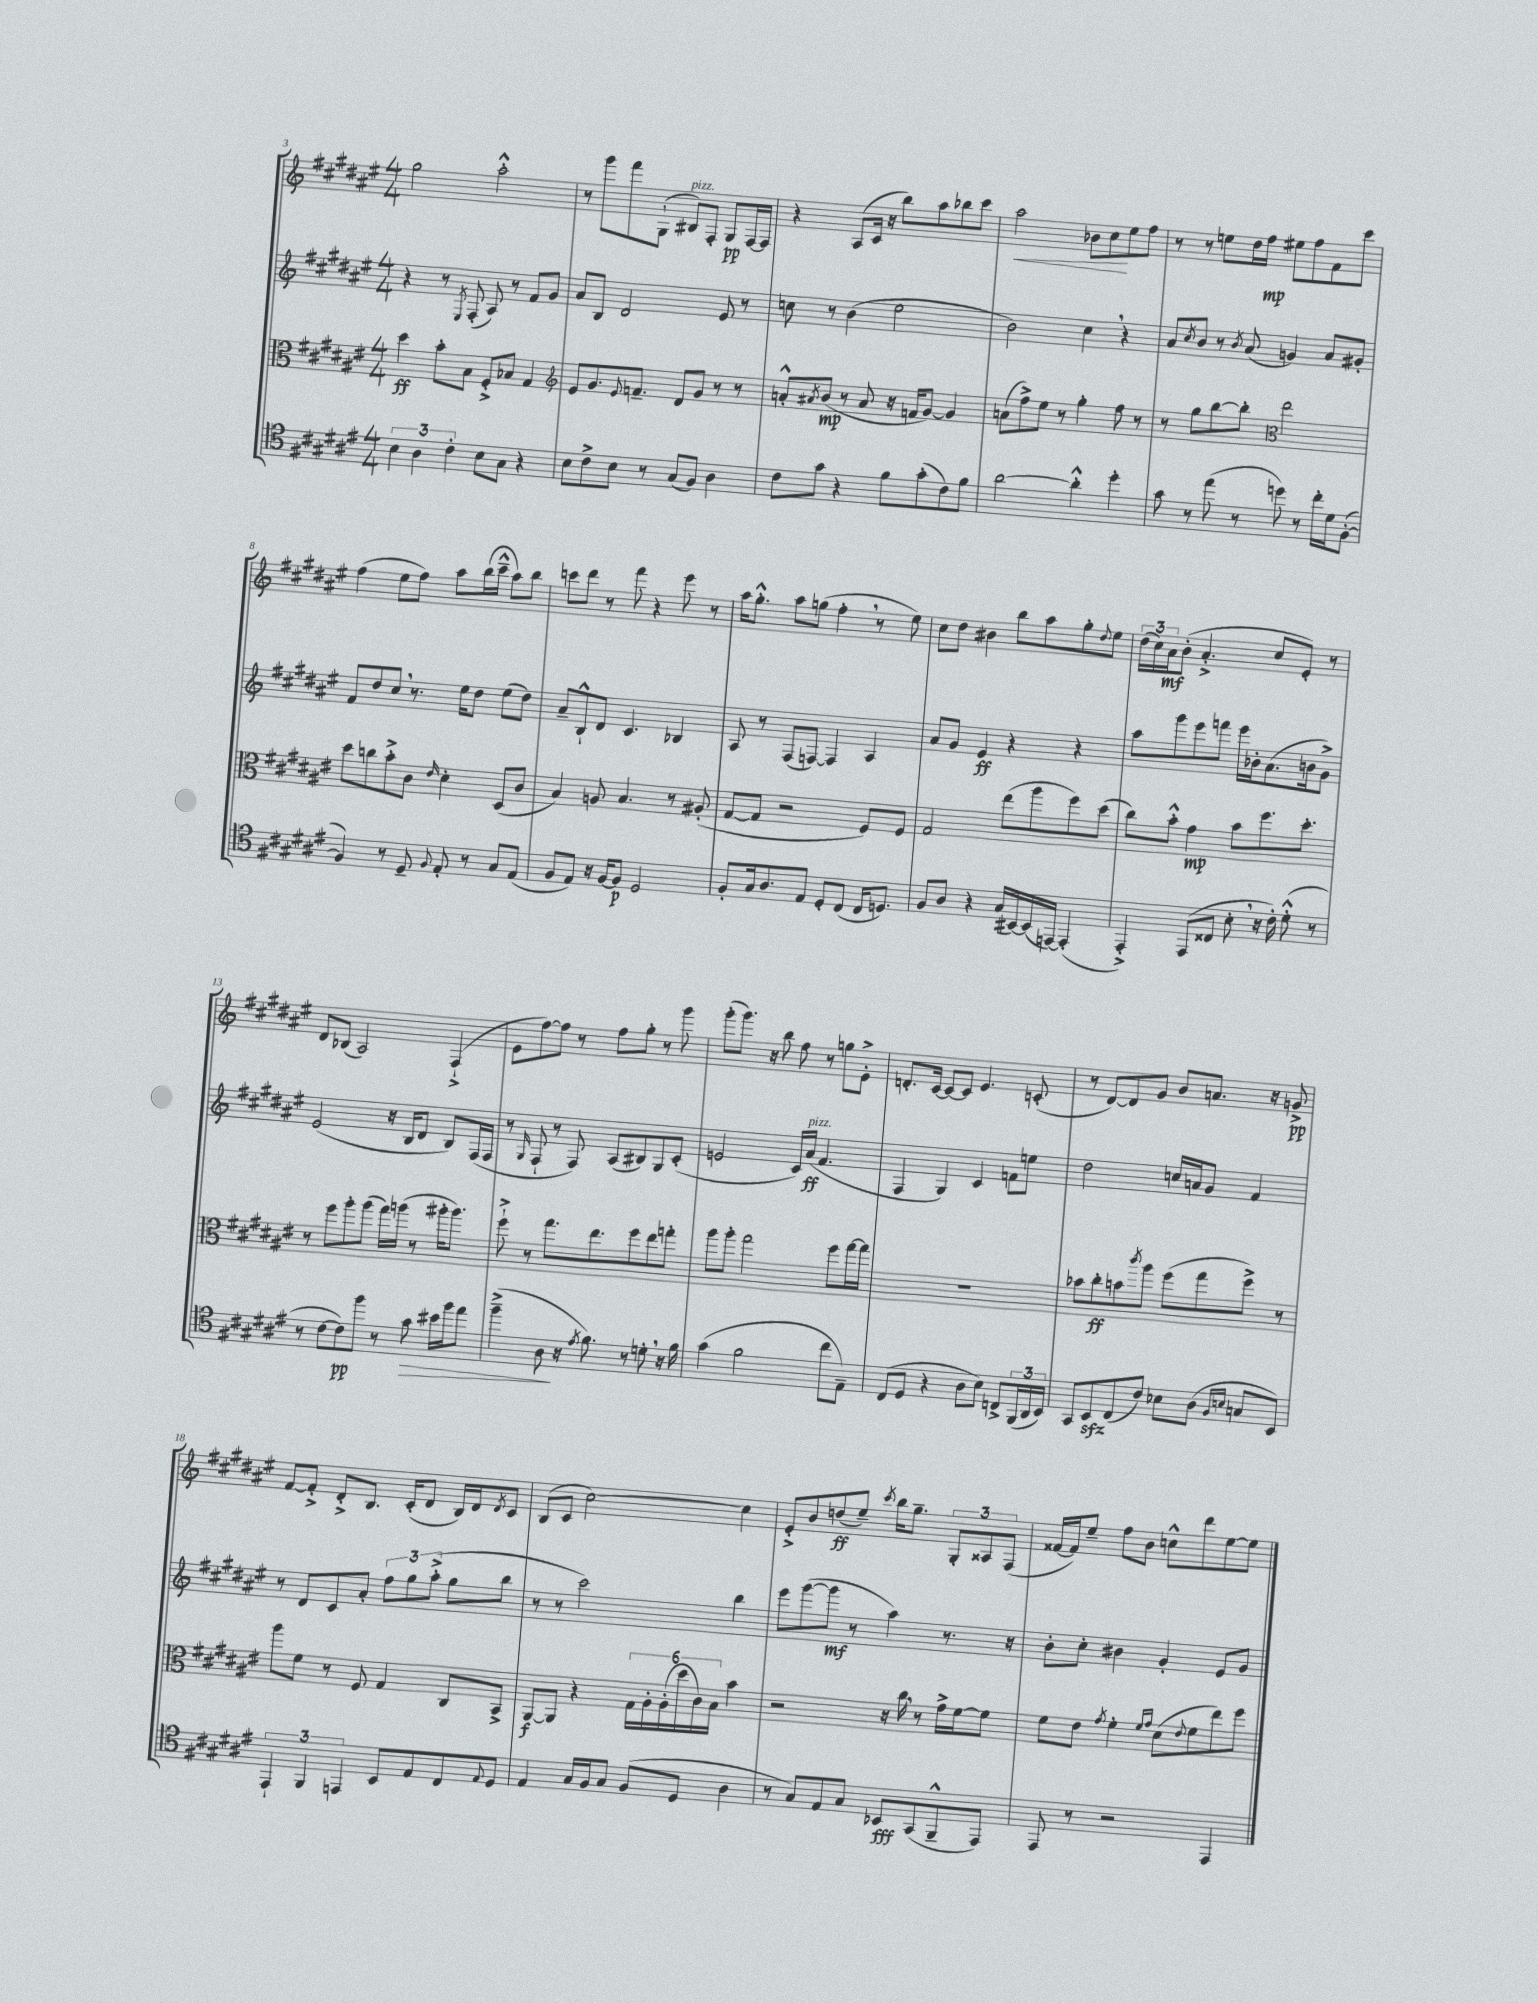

**kern	**dynam	**kern	**dynam	**kern	**dynam	**kern	**dynam
*part4	*part4	*part3	*part3	*part2	*part2	*part1	*part1
*staff4	*staff4	*staff3	*staff3	*staff2	*staff2	*staff1	*staff1
*clefC4	*	*clefC3	*	*clefG2	*	*clefG2	*
*k[f#c#g#d#a#e#]	*	*k[f#c#g#d#a#e#]	*	*k[f#c#g#d#a#e#]	*	*k[f#c#g#d#a#e#]	*
*M4/4	*	*M4/4	*	*M4/4	*	*M4/4	*
=3	=3	=3	=3	=3	=3	=3	=3
6B\	.	4dd#\	ff	4r	.	2gg#\	.
6A#\	.	.	.	.	.	.	.
.	.	8b'\L	.	8r	.	.	.
6c#'\	.	.	.	.	.	.	.
.	.	.	.	8qE#/	.	.	.
.	.	8B\J	.	(8F#'/	.	.	.
8B\L	.	8F#'^/L	.	8A#/)	.	2aa#'^^\	.
8G#\J	.	8B-X/J	.	8r	.	.	.
4r	.	4G#/	.	8f#/L	.	.	.
.	.	.	.	8g#/J	.	.	.
=4	=4	=4	=4	=4	=4	=4	=4
*	*	*clefG2	*	*	*	*	*
8B\L	.	8e#/L	.	8a#/L	.	8r	.
8c#^\	.	8.g#/	.	8B/J	.	8ggg#\L	.
8B\J	.	.	.	2d#/	.	8fff#\	.
.	.	8qqe#/	.	.	.	.	.
.	.	8.fn~/J	.	.	.	.	.
8r	.	.	.	.	.	(8G#`\J	.
!	!	!	!	!	!	!LO:TX:a:i:t=pizz.	!
(8G#/L	.	8d#/L	.	.	.	8B#X/L)	.
8F#/J)	.	8g#/J	.	.	.	8F#'/J	.
4A#\	.	8r	.	8e#/	.	8G#/L	pp
.	.	8r	.	8r	.	[16F#/L	.
.	.	.	.	.	.	16F#/JJ]	.
=5	=5	=5	=5	=5	=5	=5	=5
8c#\L	.	8an'^^/L	.	8ccn\	.	4r	.
.	.	8qa#X/	.	.	.	.	.
8g#\J	.	(8b/J	mp	8r	.	.	.
4r	.	8r	.	(4b\	.	(8A#/L	.
.	.	8a#/	.	.	.	16c#/Jk	.
.	.	.	.	.	.	16r	.
8f#\L	.	16r	.	2ee#\	.	8bb\L)	.
.	.	16fn/KL	.	.	.	.	.
(8g#'\	.	[8g#/J)	.	.	.	8aa#\	.
8c#\)	.	4g#/]	.	.	.	8bb-X\	.
8f#\J	.	.	.	.	.	8ccc#\J	.
=6	=6	=6	=6	=6	=6	=6	=6
!	!	!	!	!	!	!	!LO:HP:b
[2a#\	.	(8an\L	.	2b\)	.	2aa#\	<
.	.	8ff#^\)	.	.	.	.	.
.	.	8ee#\J	.	.	.	.	.
.	.	8r	.	.	.	.	.
4a#'^^\]	.	4gg#'\	.	4cc#,\	.	8b-X\L	.
.	.	.	.	.	.	8cc#\	.
4dd#'\	.	8ff#\	.	4r	.	8ee#\	[
.	.	8r	.	.	.	8ff#\J	.
=7	=7	=7	=7	=7	=7	=7	=7
8g#\	.	8r	.	8a#/L	.	8r	.
.	.	.	.	8qcc#/	.	.	.
8r	.	8gg#\L	.	8b/J	.	8r	.
(8ee#\	.	[8bb\	.	8r	.	8een\L	.
.	.	.	.	8qb/	.	.	.
8r	.	8bb'\J]	.	(8a#/	.	16dd#\L	.
.	.	.	.	.	.	16ff#\JJ	mp
*	*	*clefC3	*	*	*	*	*
8ddn\)	.	2ee#\	.	4gn/)	.	8ee#X\L	.
8r	.	.	.	.	.	8ff#\	.
16cc#'\LL	.	.	.	8a#/L	.	8f#\	.
16d#\J	.	.	.	.	.	.	.
([8F#'\J	.	.	.	8g#X'/J	.	8ccc#\J	.
!!LO:LB:g=z
=8	=8	=8	=8	=8	=8	=8	=8
4F#/])	.	8dd#\L	.	8f#/L	.	(4ff#\	.
.	.	8ccn\	.	8dd#/	.	.	.
8r	.	8b'^\	.	8cc#,/J	.	8ee#\L	.
8D#~/	.	8c#\J	.	8.r	.	8ff#\J)	.
8qqF#/	.	16qqe#/	.	.	.	.	.
8E#'/	.	4d#'\	.	.	.	8aa#\L	.
.	.	.	.	16ee#\KL	.	.	.
8r	.	.	.	8dd#\J	.	(16bb\L	.
.	.	.	.	.	.	16ccc#~^^\JJ	.
8G#/L	.	(8D#/L	.	(8ee#\L	.	8aa#\L)	.
(8E#/J	.	8c#/J	.	8dd#\J)	.	8bb\J	.
=9	=9	=9	=9	=9	=9	=9	=9
8F#/L	.	4B/)	.	8a#~/L	.	8cccn\L	.
8E#/J)	.	.	.	8B`^^/	.	8ddd#\J	.
16r	.	8An/	.	8d#/J	.	8r	.
[16F#/KL	.	.	.	.	.	.	.
8F#/J]	p	4.B/	.	4.c#/	.	8fff#\	.
2D#/	.	.	.	.	.	4r	.
.	.	8r	.	4B-X/	.	8eee#\	.
.	.	(8A#X'/	.	.	.	8r	.
=10	=10	=10	=10	=10	=10	=10	=10
8F#'/L	.	[8G#/L	.	8A#/	.	16aa#\KL	.
.	.	.	.	.	.	8.gg#'^^\J	.
16G#/k	.	8G#/J]	.	8r	.	.	.
8.A#/	.	.	.	.	.	.	.
.	.	2r	.	(8F#/L	.	8aa#\L	.
8E#/J	.	.	.	[8Fn/J)	.	(8ggn\J	.
8D#'/L	.	.	.	4F/]	.	4ff#',\	.
(8C#/J	.	.	.	.	.	.	.
16C#/KL	.	8F#/L)	.	4A#/	.	8r	.
8.Dn/J)	.	.	.	.	.	.	.
.	.	8F#/J	.	.	.	8ee#\)	.
=11	=11	=11	=11	=11	=11	=11	=11
8F#/L	.	2G#/	.	8a#/L	.	8cc#\L	.
8A#/J	.	.	.	8g#/J	.	8dd#\J	.
4r	.	.	.	4e#/	ff	4b#X\	.
(16G#/LL	.	(8ee#\L	.	4r	.	8bb\L	.
[16BB#X/)	.	.	.	.	.	.	.
(16BB#/]	.	8aa#\	.	.	.	8aa#\	.
[16EEn/JJ)	.	.	.	.	.	.	.
(4EE'/]	.	8ff#\)	.	4r	.	8gg#'\	.
.	.	.	.	.	.	8qqdd#/	.
.	.	(8dd#\J	.	.	.	8ee#\J	.
=12	=12	=12	=12	=12	=12	=12	=12
4EE#'^/)	.	8cc#\L)	.	8aa#\L	.	(24dd#\LL	.
.	.	.	.	.	.	24cc#\)	.
.	.	.	.	.	.	24a#\J	mf
.	.	8b'^^\J	.	8ggg#\	.	(8b'\J	.
(8EE#/L	.	4g#\	mp	8eee#\	.	4.a#'^/	.
8C##X/J	.	.	.	8fffn\J	.	.	.
8B',\	.	8b\L	.	16eee#\LL	.	.	.
.	.	.	.	16b-X'\J	.	.	.
16r	.	8.ff#\	.	(8.a#\	.	8cc#/L	.
16c#'\)	.	.	.	.	.	.	.
(8d#'^^\	.	.	.	.	.	8e#'/J)	.
.	.	8.dd#'\J	.	16bn\k	.	.	.
8r	.	.	.	8g#^\J)	.	8r	.
!!LO:LB:g=z
=13	=13	=13	=13	=13	=13	=13	=13
8r	.	8r	.	(2e#/	.	8d#/L	.
[8c#\L	.	8ff#\L	.	.	.	(8B-X/J	.
8c#\])	pp	8aa#'\	.	.	.	2A#/)	.
8ff#\J	.	(8aa#\J	.	.	.	.	.
8r	.	16gg#\LL)	.	16r	.	.	.
.	.	(16aan\JJ	.	16B/KL	.	.	.
!	!LO:HP:b	!	!	!	!	!	!
8g#\	>	8r	.	8d#/J	.	.	.
16b#X\LL	.	16aa#X'\KL	.	8B/L)	.	(4F#`^/	.
16ff#\J	.	8.aa#\J)	.	.	.	.	.
8ee#\J	.	.	.	(16F#/L	.	.	.
.	.	.	.	16F#/JJ	.	.	.
=14	=14	=14	=14	=14	=14	=14	=14
(4ff#~^\	.	8ff#`^\	.	8r	.	8e#\L	.
.	.	.	.	16qqG#/	.	.	.
.	.	8r	.	8F#`/	.	[8ff#\)	.
8A#\	.	8.gg#\L	.	8r	.	8ff#\J]	.
16r	]	.	.	8F#/)	.	8r	.
8qe#/	.	.	.	.	.	.	.
8.f#\)	.	8.ee#\	.	.	.	.	.
.	.	.	.	(8A#/L	.	8ff#\L	.
8r	.	8ff#\	.	8B#X/)	.	8gg#'\J	.
8dn',\	.	8ee#\	.	8G#/	.	8r	.
16r	.	8ggn'\J	.	(8c#'/J	.	8ggg#\	.
16f#\	.	.	.	.	.	.	.
=15	=15	=15	=15	=15	=15	=15	=15
(4g#\	.	8aa#\L	.	2en/	.	(8ggg#'\L	.
.	.	8aa#'\J	.	.	.	8.ggg#\J)	.
2f#\	.	2gg#\	.	.	.	.	.
.	.	.	.	.	.	16r	.
.	.	.	.	.	.	8bb\	.
.	.	.	.	16c#/LL)	.	8ff#\	.
!	!	!	!	!LO:TX:a:i:t=pizz.	!	!	!
.	.	.	.	(16a#/JJ	ff	.	.
.	.	.	.	4.f#/	.	8r	.
8cc#\L	.	8ff#\L	.	.	.	8ggn\L	.
8E#~\J)	.	[16gg#\L	.	.	.	8e#'^\J	.
.	.	16gg#\JJ]	.	.	.	.	.
=16	=16	=16	=16	=16	=16	=16	=16
(8C#/L	.	1r	.	4F#/	.	8.dn'/L	.
8D#/J	.	.	.	.	.	.	.
.	.	.	.	.	.	[16c#/Jk	.
4r	.	.	.	4G#/)	.	8c#/L_	.
.	.	.	.	.	.	8c#/J]	.
8A#\L	.	.	.	4c#/	.	4.e#/	.
8B\J)	.	.	.	.	.	.	.
8Cn^/L	.	.	.	8fn\L	.	.	.
(24FF#/L	.	.	.	8een\J	.	(8cn'/	.
24AA#/	.	.	.	.	.	.	.
24BB/JJ)	.	.	.	.	.	.	.
=17	=17	=17	=17	=17	=17	=17	=17
8GG#/L	.	8b-X\L	.	2dd#\	.	8r	.
8BBzz/	.	8cc#'\	ff	.	.	[8d#/L)	.
(8C#/	.	8bn\	.	.	.	8d#/]	.
.	.	8qccc#/	.	.	.	.	.
8c#/J)	.	8aa#\J	.	.	.	8g#/J	.
8B-X\L	.	(8ff#\L	.	16ccn/LL	.	8b/L	.
.	.	.	.	16an/J	.	.	.
(8A#\J	.	8gg#\	.	8g#/J	.	8.an/J	.
16qqF#/LL	.	.	.	.	.	.	.
16qqBn/JJ	.	.	.	.	.	.	.
8Gn/L	.	8ff#^\J)	.	4f#/	.	.	.
.	.	.	.	.	.	16r	.
8BB/J)	.	8r	.	.	.	8gn^/	pp
!!LO:LB:g=z
=18	=18	=18	=18	=18	=18	=18	=18
6EE#`/	.	8aa#\L	.	8r	.	[8f#/L	.
.	.	8f#\J	.	8d#/L	.	8f#'^/J]	.
6FF#/	.	.	.	.	.	.	.
.	.	8r	.	8c#/	.	8d#'^/L	.
6EEn/	.	.	.	.	.	.	.
.	.	8F#/	.	8a#'/J	.	8.B/J	.
8BB/L	.	4G#/	.	12ff#\L	.	.	.
.	.	.	.	.	.	(16c#'/KL	.
.	.	.	.	12gg#\	.	.	.
8E#/	.	.	.	.	.	8d#/J	.
.	.	.	.	(12aa#'^\J	.	.	.
8C#/	.	8C#/L	.	8gg#\L	.	16B/LL)	.
.	.	.	.	.	.	16d#/J	.
8qqE#/	.	.	.	.	.	8qd#/	.
8D#/J	.	8BB^/J	.	8bb\J	.	8c#/J	.
=19	=19	=19	=19	=19	=19	=19	=19
4E#/	.	[8AA#/L	f	8r	.	(8B/L	.
.	.	8AA#/J]	.	8r	.	8c#/J	.
16G#/LL	.	4r	.	2ccc#\)	.	[2cc#\)	.
16F#/J	.	.	.	.	.	.	.
8G#/J	.	.	.	.	.	.	.
(8F#/L	.	24G#\LL	.	.	.	.	.
.	.	24A#'\	.	.	.	.	.
.	.	(24A#'\	.	.	.	.	.
8D#/J	.	24dd#\	.	.	.	.	.
.	.	24c#\)	.	.	.	.	.
.	.	24B\JJ	.	.	.	.	.
4A#\	.	4b\	.	4bb\	.	4cc#\]	.
=20	=20	=20	=20	=20	=20	=20	=20
8r	.	2r	.	8eee#\L	.	8e#'^/L	.
8G#/L)	.	.	.	([8ggg#\	.	8b/	.
8E#/	.	.	.	8ggg#\J]	mf	(8ddn/	ff
8G#/J	.	.	.	8r	.	8ee#~/J)	.
.	.	.	.	.	.	8qccc#/	.
8BB-X/L	fff	16r	.	4aa#\)	.	16bb\KL	.
.	.	16cc#,\	.	.	.	8.gg#~\J	.
(8GG#/	.	8r	.	.	.	.	.
8FF#~^^/	.	16g#^\LL	.	8.r	.	12G#'/L	.
.	.	[16f#\J	.	.	.	.	.
.	.	.	.	.	.	12A##X/	.
8EE#/J)	.	8f#\J]	.	.	.	.	.
.	.	.	.	.	.	(12F#/J	.
.	.	.	.	16r	.	.	.
=21	=21	=21	=21	=21	=21	=21	=21
8EE#/	.	8f#\L	.	8b'\L	.	[16f##X/LL	.
.	.	.	.	.	.	16f##/J])	.
8r	.	8e#\J	.	8cc#'\J	.	8ee#~/J	.
.	.	8qg#/	.	.	.	.	.
2r	.	4f#'\	.	4b#X\	.	8ff#\L	.
.	.	.	.	.	.	8b\J	.
.	.	16qqf#/LL	.	.	.	.	.
.	.	16qqg#/JJ	.	.	.	.	.
.	.	(8d#\L	.	4g#'/	.	8ccn^^\L	.
.	.	8qqe#/	.	.	.	.	.
.	.	8f#\	.	.	.	8ddd#\	.
4EE#/	.	8ee#\)	.	8e#/L	.	[8ee#\	.
.	.	8ff#\J	.	8g#/J	.	8ee#\J]	.
==	==	==	==	==	==	==	==
*-	*-	*-	*-	*-	*-	*-	*-
